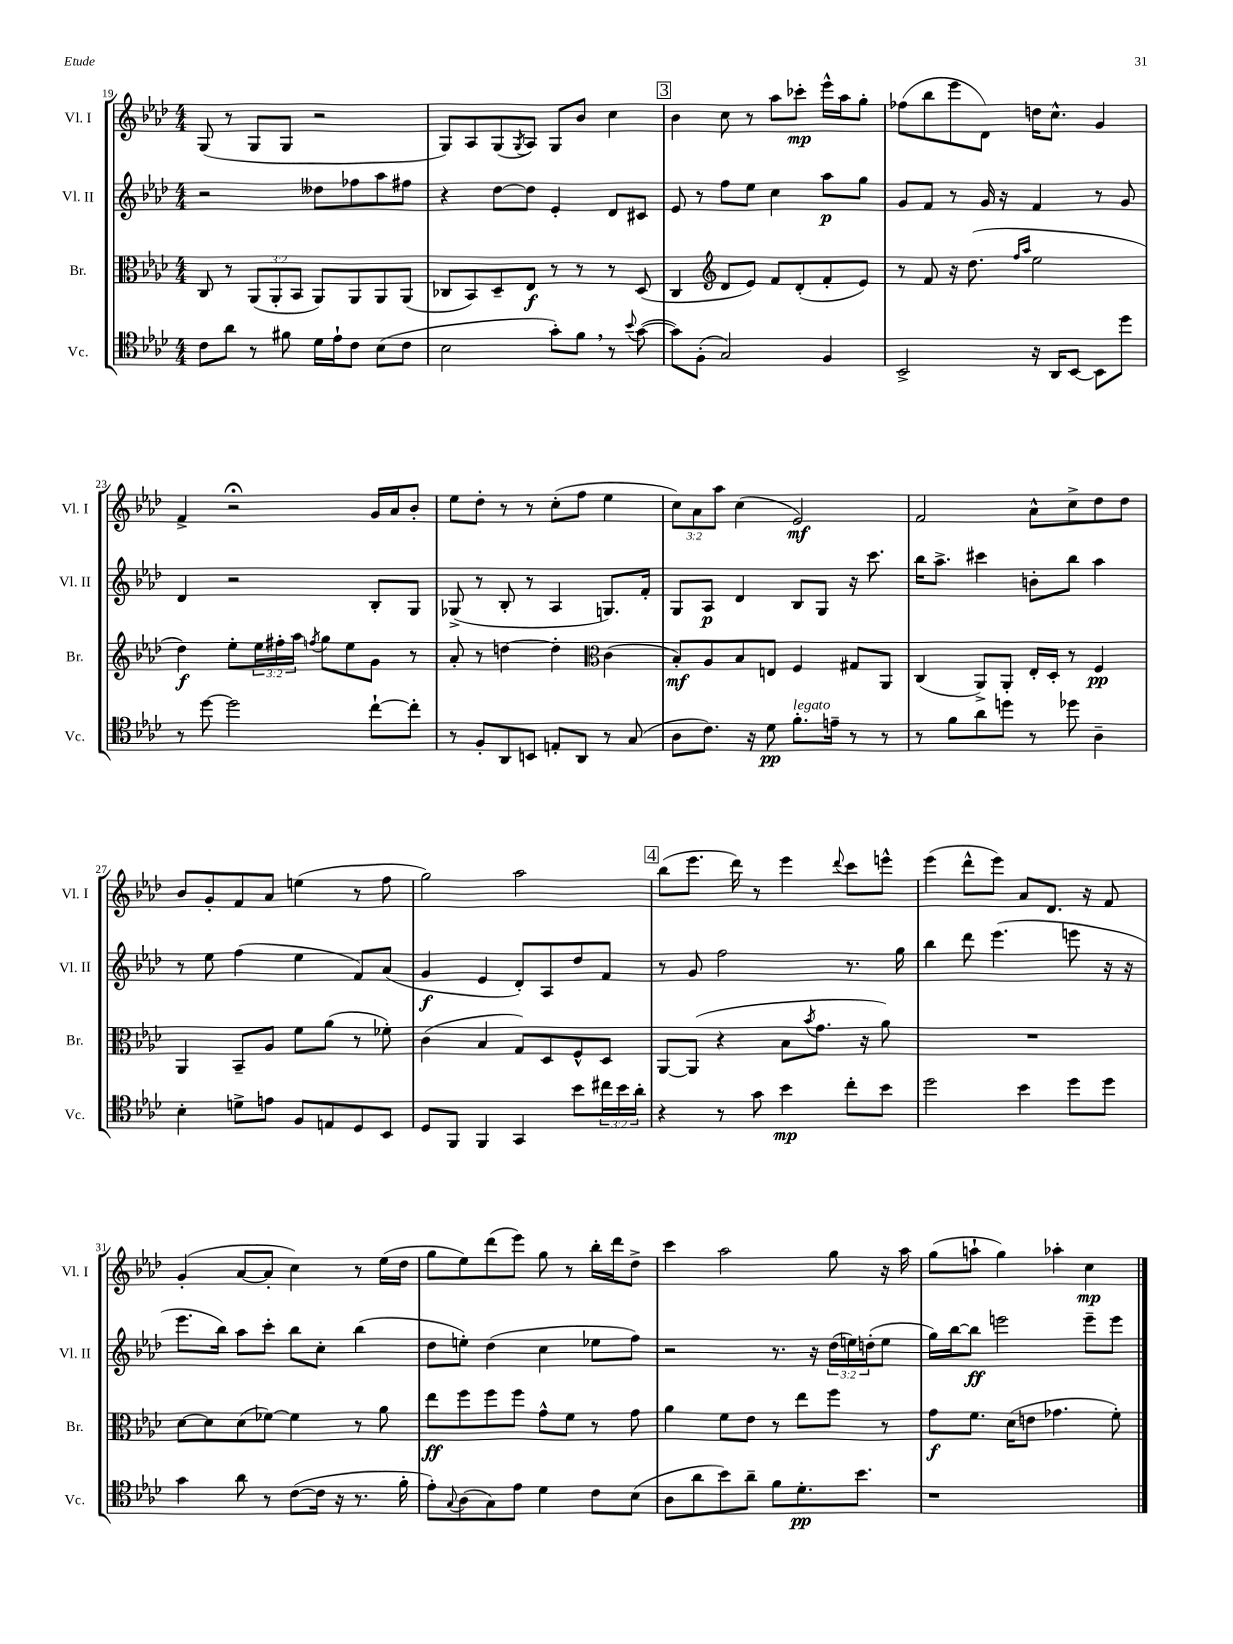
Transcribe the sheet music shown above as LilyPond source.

<<
\new StaffGroup <<
\new Staff = "s0" \with { instrumentName = "Vl. I" shortInstrumentName = "Vl. I" } {
    \clef treble \key aes \major \numericTimeSignature \time 4/4 \override Staff.TupletNumber.text = #tuplet-number::calc-fraction-text
    g8( r8 g8 g8 r2 |
    g8) aes8 g8( \acciaccatura { g8 } aes8) g8 bes'8 c''4 |
    \mark \markup { \box "3" } bes'4 c''8 r8 aes''8 ces'''8-.\mp ees'''16-^ aes''16 g''8-. |
    fes''8( bes''8 ees'''8 des'8) d''16 c''8.-^ g'4 |
    f'4-> r2\fermata g'16 aes'16 bes'8-. |
    ees''8 des''8-. r8 r8 c''8-.( f''8 ees''4 |
    \tuplet 3/2 { c''8) aes'8 aes''8 } c''4( ees'2\mf) |
    f'2 aes'8-^ c''8-> des''8 des''8 |
    bes'8 g'8-. f'8 aes'8 e''4( r8 f''8 |
    g''2) aes''2 |
    \mark \markup { \box "4" } bes''8( ees'''8. des'''16) r8 ees'''4 \appoggiatura { des'''8 } c'''8 e'''8-^ |
    ees'''4( des'''8-^ ees'''8) aes'8 des'8. r16 f'8 |
    g'4-.( aes'8~ aes'8-. c''4) r8 ees''16( des''16 |
    g''8 ees''8) des'''8( ees'''8) g''8 r8 bes''16-. des'''16 des''8-> |
    c'''4 aes''2 g''8 r16 aes''16 |
    g''8( a''8-! g''4) aes''4-. c''4\mp \bar "|." |
}
\new Staff = "s1" \with { instrumentName = "Vl. II" shortInstrumentName = "Vl. II" } {
    \clef treble \key aes \major \numericTimeSignature \time 4/4 \override Staff.TupletNumber.text = #tuplet-number::calc-fraction-text
    r2 deses''8 fes''8 aes''8 fis''8 |
    r4 des''8~ des''8 ees'4-. des'8 cis'8 |
    \mark \markup { \box "3" } ees'8 r8 f''8 ees''8 c''4 aes''8\p g''8 |
    g'8 f'8 r8 g'16 r16 f'4 r8 g'8 |
    des'4 r2 bes8-. g8 |
    ges8->( r8 bes8-. r8 aes4 g8.) f'16-. |
    g8 aes8\p des'4 bes8 g8 r16 c'''8. |
    bes''16 aes''8.-> cis'''4 b'8-. bes''8 aes''4 |
    r8 ees''8 f''4( ees''4 f'8) aes'8( |
    g'4\f ees'4 des'8-.) aes8 des''8 f'8 |
    \mark \markup { \box "4" } r8 g'8 f''2 r8. g''16 |
    bes''4 des'''8 ees'''4.( e'''8 r16 r16 |
    ees'''8. bes''16) aes''8 c'''8-. bes''8 c''8-. bes''4( |
    des''8 e''8-.) des''4( c''4 ees''8 f''8) |
    r2 r8. r16 \tuplet 3/2 { des''16( e''16) d''16-.( } e''8 |
    g''16) bes''16~ bes''8\ff e'''2 e'''8-- e'''8 \bar "|." |
}
\new Staff = "s2" \with { instrumentName = "Br." shortInstrumentName = "Br." } {
    \clef alto \key aes \major \numericTimeSignature \time 4/4 \override Staff.TupletNumber.text = #tuplet-number::calc-fraction-text
    c8 r8 \tuplet 3/2 { aes,8( aes,8-. bes,8 } aes,8) aes,8 aes,8 aes,8( |
    ces8 bes,8) des8-- ees8\f r8 r8 r8 des8( |
    \mark \markup { \box "3" } c4 \clef treble des'8 ees'8) f'8 des'8-.( f'8-. ees'8) |
    r8 f'8 r16 des''8.( \grace { f''16 aes''16 } ees''2 |
    des''4\f) ees''8-. \tuplet 3/2 { ees''16 fis''16-. aes''16 } \acciaccatura { f''8 } g''8 ees''8 g'8 r8 |
    aes'8-. r8 d''4~ d''4-. \clef alto c'4( |
    bes8-.\mf) aes8 bes8 e8 f4 gis8 aes,8 |
    c4( aes,8->) aes,8-. ees16-. des16-. r8 f4\pp |
    aes,4 bes,8-- aes8 f'8 aes'8( r8 fes'8-.) |
    c'4( bes4 g8) des8 f8-^ des8 |
    \mark \markup { \box "4" } aes,8~ aes,8( r4 bes8 \acciaccatura { bes'8 } g'8. r16 aes'8) |
    R1 |
    des'8~ des'8 des'8( fes'8~) fes'4 r8 aes'8 |
    ees''8\ff f''8 f''8 f''8 g'8-^ f'8 r8 g'8 |
    aes'4 f'8 ees'8 r8 ees''8 f''8 r8 |
    g'8\f f'8. des'16( e'8 ges'4. f'8-.) \bar "|." |
}
\new Staff = "s3" \with { instrumentName = "Vc." shortInstrumentName = "Vc." } {
    \clef tenor \key aes \major \numericTimeSignature \time 4/4 \override Staff.TupletNumber.text = #tuplet-number::calc-fraction-text
    c'8 aes'8 r8 fis'8 des'16 ees'16-! c'8 bes8( c'8 |
    bes2 g'8-.) f'8 \breathe r8 \appoggiatura { bes'8 } g'8~( |
    \mark \markup { \box "3" } g'8) f8-.( g2) f4 |
    bes,2-> r16 aes,16 bes,8~ bes,8 des''8 |
    r8 des''8~ des''2 c''8~-! c''8-. |
    r8 f8-. aes,8 b,8 e8-. aes,8 r8 g8( |
    aes8 c'8.) r16 des'8\pp f'8.-.^\markup { \italic "legato" } e'16-- r8 r8 |
    r8 f'8 aes'8 d''8 r8 des''8 aes4-- |
    bes4-. d'8-> e'8 f8 e8 des8 bes,8 |
    des8 f,8 f,4 g,4 bes'8 \tuplet 3/2 { cis''16 bes'16 aes'16-. } |
    \mark \markup { \box "4" } r4 r8 g'8 bes'4\mp c''8-. bes'8 |
    des''2 bes'4 des''8 des''8 |
    g'4 aes'8 r8 c'8~( c'16 r16 r8. f'16-. |
    ees'8-.) \appoggiatura { g8 } aes8( g8) ees'8 des'4 c'8 bes8( |
    aes8 aes'8 bes'8) aes'8-- f'8 des'8.-.\pp bes'8. |
    r1 \bar "|." |
}
>>
>>
\layout { \context { \Score currentBarNumber = #19 } }
